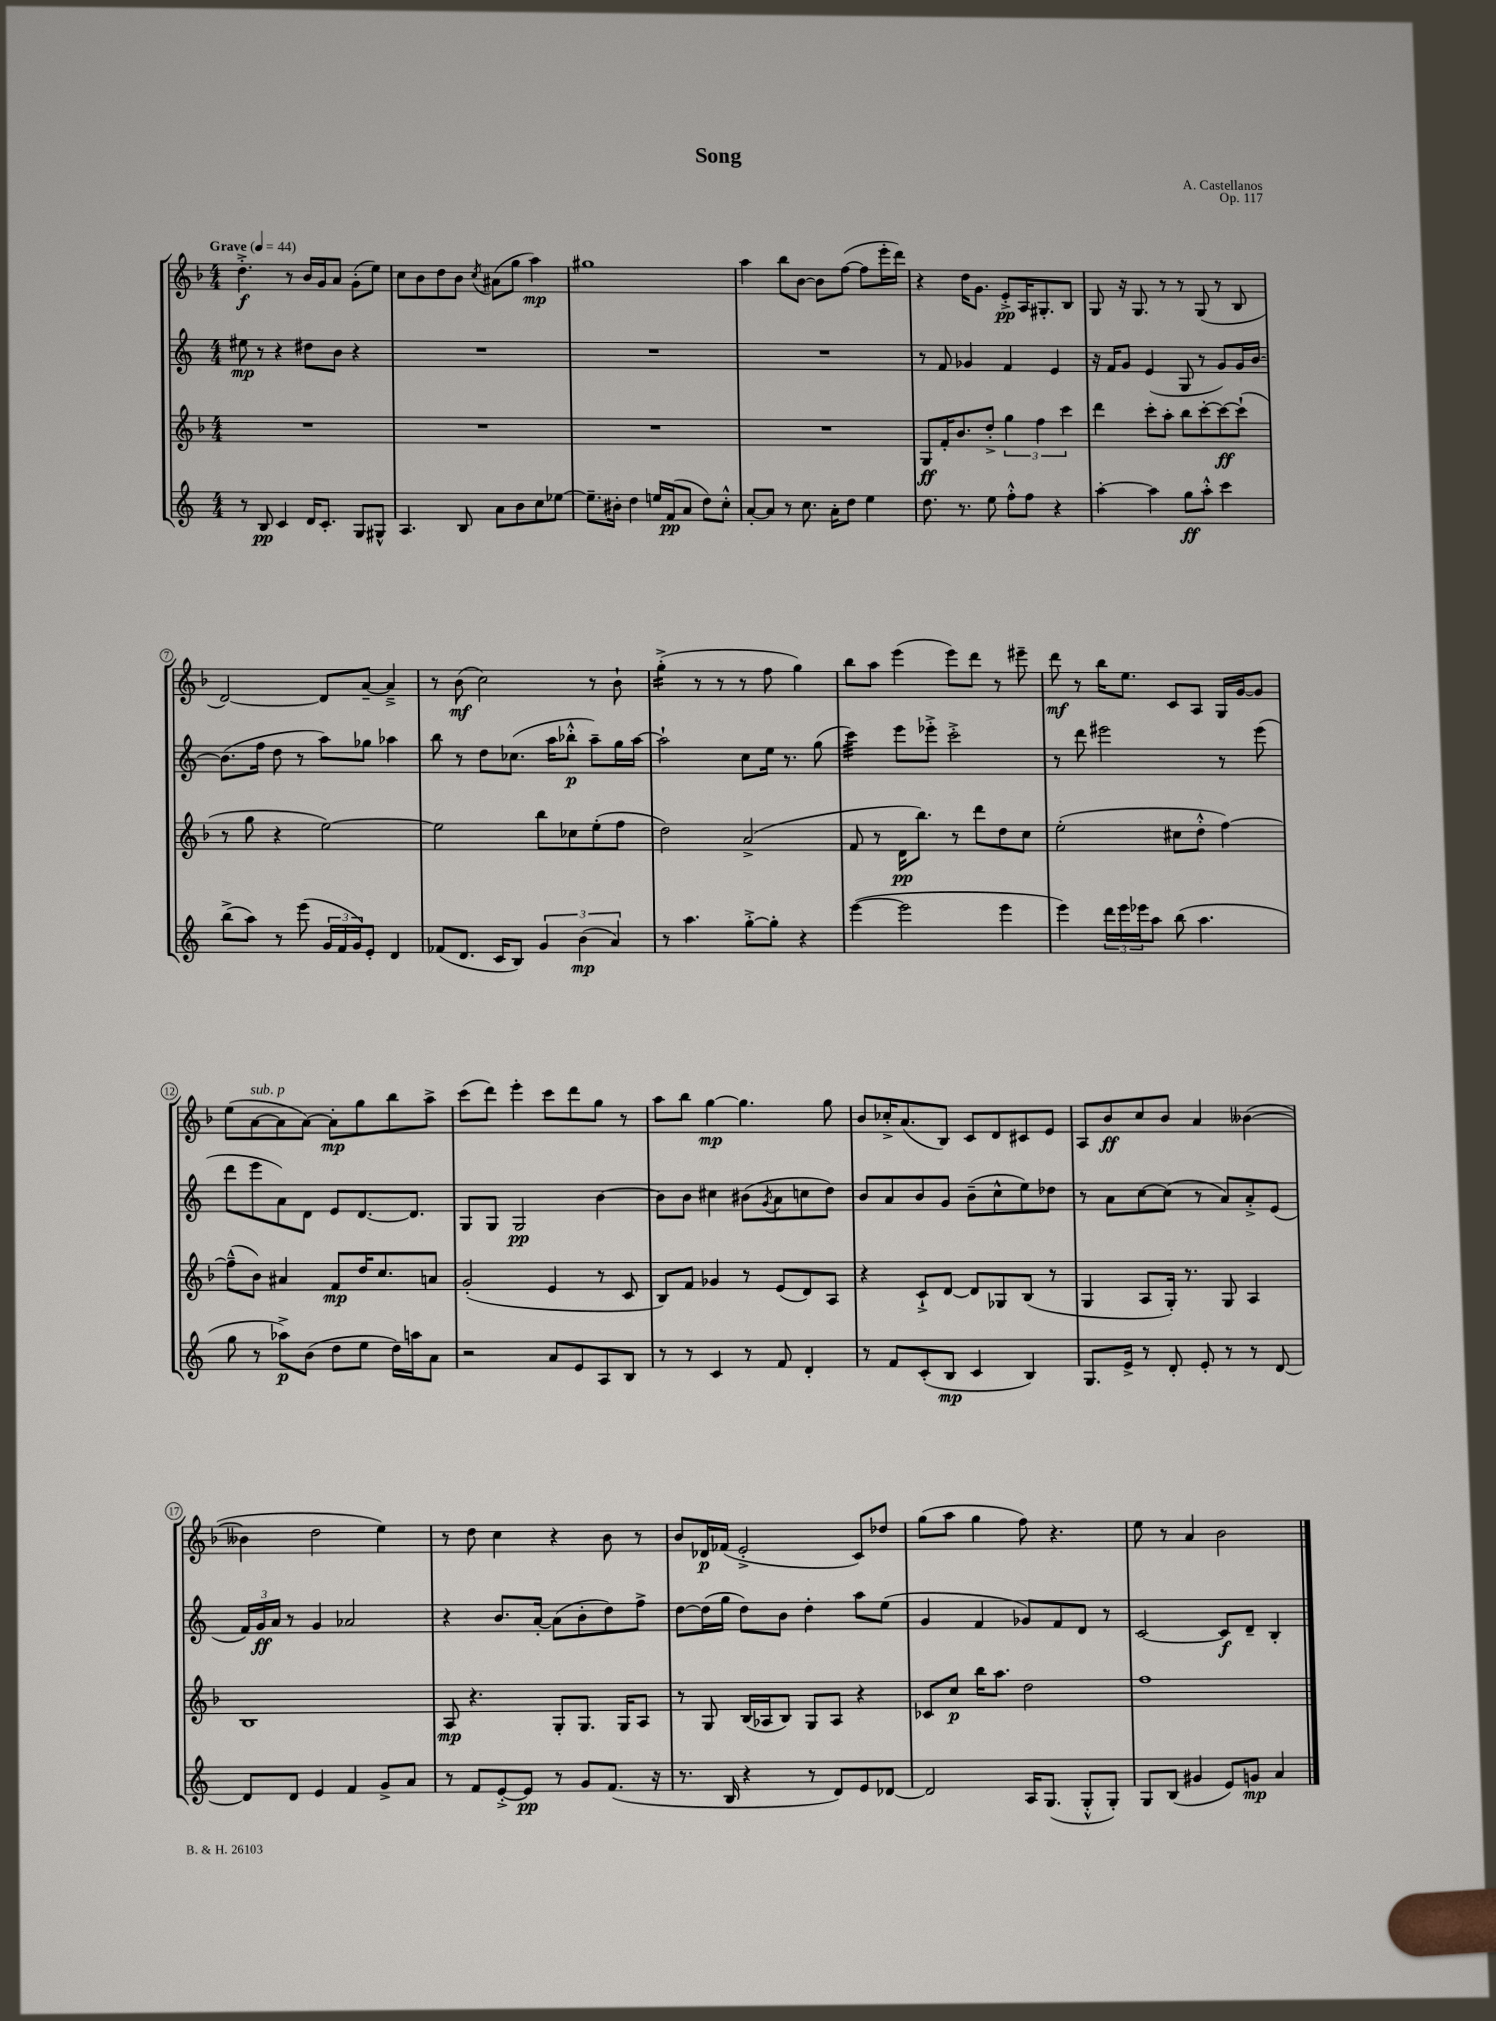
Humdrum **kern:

**kern	**kern	**kern	**kern
*staff4	*staff3	*staff2	*staff1
*clefG2	*clefG2	*clefG2	*clefG2
*k[]	*k[b-]	*k[]	*k[b-]
*M4/4	*M4/4	*M4/4	*M4/4
*MM44	*MM44	*MM44	*MM44
8r	1r	8ee#	4.dd'^
8B	.	8r	.
4c	.	4r	.
.	.	.	8r
16d	.	8dd#	16b-
8.c'	.	.	16g
.	.	8b	8a
8G	.	4r	(8g'
8G#^^	.	.	8ee)
=	=	=	=
4.A	1r	1r	8cc
.	.	.	8b-
.	.	.	8dd
8B	.	.	8b-
.	.	.	8qcc
8a	.	.	(8a#
8b	.	.	8gg
8cc	.	.	4aa)
[8ee-	.	.	.
=	=	=	=
8.ee-~]	1r	1r	1gg#
16b#'	.	.	.
4dd	.	.	.
16ee	.	.	.
(16f	.	.	.
8a	.	.	.
8dd)	.	.	.
8cc'^^	.	.	.
=	=	=	=
[8a'	1r	1r	4aa
8a]	.	.	.
8r	.	.	8bb-
8.cc	.	.	[8b-
.	.	.	8b-]
16a'	.	.	.
8dd	.	.	([8ff
4ee	.	.	8ff]
.	.	.	16eee'
.	.	.	16ddd)
=	=	=	=
8.dd	8G	8r	4r
.	16f'	8f	.
8.r	8.b-	.	.
.	.	4g-	16dd
.	.	.	8.g
8ee	8dd'^	.	.
8ff'^^	6gg	4f	8e'^
8ff	.	.	16A
.	6ff	.	.
.	.	.	8.G#'
4r	.	4e	.
.	6ccc	.	.
.	.	.	8B-
=	=	=	=
[4aa'	4ddd	16r	8G
.	.	16f	.
.	.	8g	16r
.	.	.	8.G
4aa]	8ccc'	(4e	.
.	8aa'	.	8r
8gg	8bb-	8G	8r
8aa'^^	[8ccc'	8r	(8G
4ccc	8ccc_	8g)	8r
.	(8ccc`]	16g	8B-
.	.	[16b	.
=	=	=	=
(8bb^	8r	(8.b]	[2d)
8aa)	8gg	.	.
.	.	16ff	.
8r	4r	8dd	.
(8eee	.	8r	.
24g	[2ee)	8aa)	8d]
24f	.	.	.
24g)	.	.	.
8e'	.	8gg-	[8a~
4d	.	4aa-	4a~^]
=	=	=	=
(8f-	2ee]	8bb	8r
8.d	.	8r	(8b-
.	.	8dd	2cc)
16c	.	.	.
8B)	.	(8.cc-	.
6g	8bb-	.	.
.	.	16aa	.
.	8cc-	8bb-'^^	.
(6b	.	.	.
.	(8ee'	8aa~)	8r
6a)	.	.	.
.	8ff	16gg	8b-`
.	.	[16aa	.
=	=	=	=
8r	2dd)	2aa`]	(4gg'^
4.aa	.	.	.
.	.	.	8r
.	.	.	8r
[8gg'^	(2a^	8cc	8r
8gg']	.	16ee	8ff
.	.	8.r	.
4r	.	.	4gg)
.	.	(8gg	.
=	=	=	=
([4eee	8f	4ccc)	8bb-
.	8r	.	8aa
2eee]	16d	8eee	(4eee
.	8.bb-)	.	.
.	.	8eee-'^	.
.	8r	2ccc'^	8eee)
.	8ddd	.	8ddd
4eee	8dd	.	8r
.	8cc	.	8eee#~
=	=	=	=
4eee)	(2ee'	8r	8ddd
.	.	8ddd	8r
24ddd	.	2eee#	16bb-
24eee	.	.	.
.	.	.	8.ee
24eee-	.	.	.
8aa	.	.	.
(8bb	8cc#	.	8c
4.aa	8dd'^^	.	8A
.	[4ff)	8r	16G
.	.	.	[16g
.	.	(8eee#	8g]
=	=	=	=
8gg	(8ff~^^]	8ddd	(8ee
8r	8b-)	8eee	[8a
8aa-^)	4a#	8a)	8a]
(8b	.	8d	[8a)
8dd	8f	8e	8a']
8ee	16dd	[8.d	8gg
.	8.cc	.	.
16dd)	.	.	8bb-
16aa	.	8.d]	.
8a	8a	.	8aa^
=	=	=	=
2r	(2g'	8G	(8ccc
.	.	8G	8ddd)
.	.	2G	4eee'
8a	4e	.	8ccc
8e	.	.	8ddd
8A	8r	[4b	8gg
8B	8c	.	8r
=	=	=	=
8r	8B-)	8b]	8aa
8r	8f	8b	8bb-
4c	4g-	4cc#	[4gg
8r	8r	(8b#	4.gg]
.	.	8qg	.
8f	(8e	8a	.
4d'	8d)	8cc	.
.	8A	8dd)	8gg
=	=	=	=
8r	4r	8b	8b-
8f	.	8a	16cc-'^
.	.	.	(8.a
(8c'	8c`^	8b	.
8B	[8d	8g	8B-)
4c	8d]	(8b~	8c
.	8G-	8cc^^	8d
4B)	(8B-	8ee)	8c#
.	8r	8dd-	8e
=	=	=	=
8.G	4G	8r	8A
.	.	8a	8b-
16e^	.	.	.
8r	8A	[8cc	8cc
8d'	16G')	(8cc]	8b-
.	8.r	.	.
8e'	.	8r	4a
8r	8G	8a)	.
8r	4A	8a'^	([4b--
[8d	.	(8e	.
=	=	=	=
8d]	1B-	24f)	4b--]
.	.	24g	.
.	.	24a	.
8d	.	8r	.
4e	.	4g	2dd
4f	.	2a-	.
8g^	.	.	4ee)
8a	.	.	.
=	=	=	=
8r	8A	4r	8r
8f	4.r	.	8dd
[8e'^	.	8.b	4cc
8e]	.	.	.
.	.	[16a'	.
8r	8G'	(8a]	4r
8g	8.G	8b'	.
(8.f	.	8dd)	8b-
.	16G	.	.
.	8A	8ff^	8r
16r	.	.	.
=	=	=	=
8.r	8r	[8dd	8b-
.	8G	(16dd]	16d-
16B	.	16gg	(16f-
4r	(16B-	8dd)	2e'^
.	16A-	.	.
.	8B-)	8b	.
8r	8G	4dd'	.
8d)	8A-	.	.
8e	4r	8aa	8c)
[8d-	.	(8ee	8dd-
=	=	=	=
2d-]	8c-	4g	(8gg
.	8cc	.	8aa
.	16bb-	4f	4gg
.	8.aa	.	.
16A	2dd	8g-)	8ff)
(8.G	.	.	.
.	.	8f	4.r
8G'^^	.	8d	.
8G')	.	8r	.
=	=	=	=
8G	1ff	[2c	8ee
(8B	.	.	8r
4g#	.	.	4a
8e)	.	8c]	2b-
8g	.	8d~	.
4a	.	4B'	.
==	==	==	==
*-	*-	*-	*-
